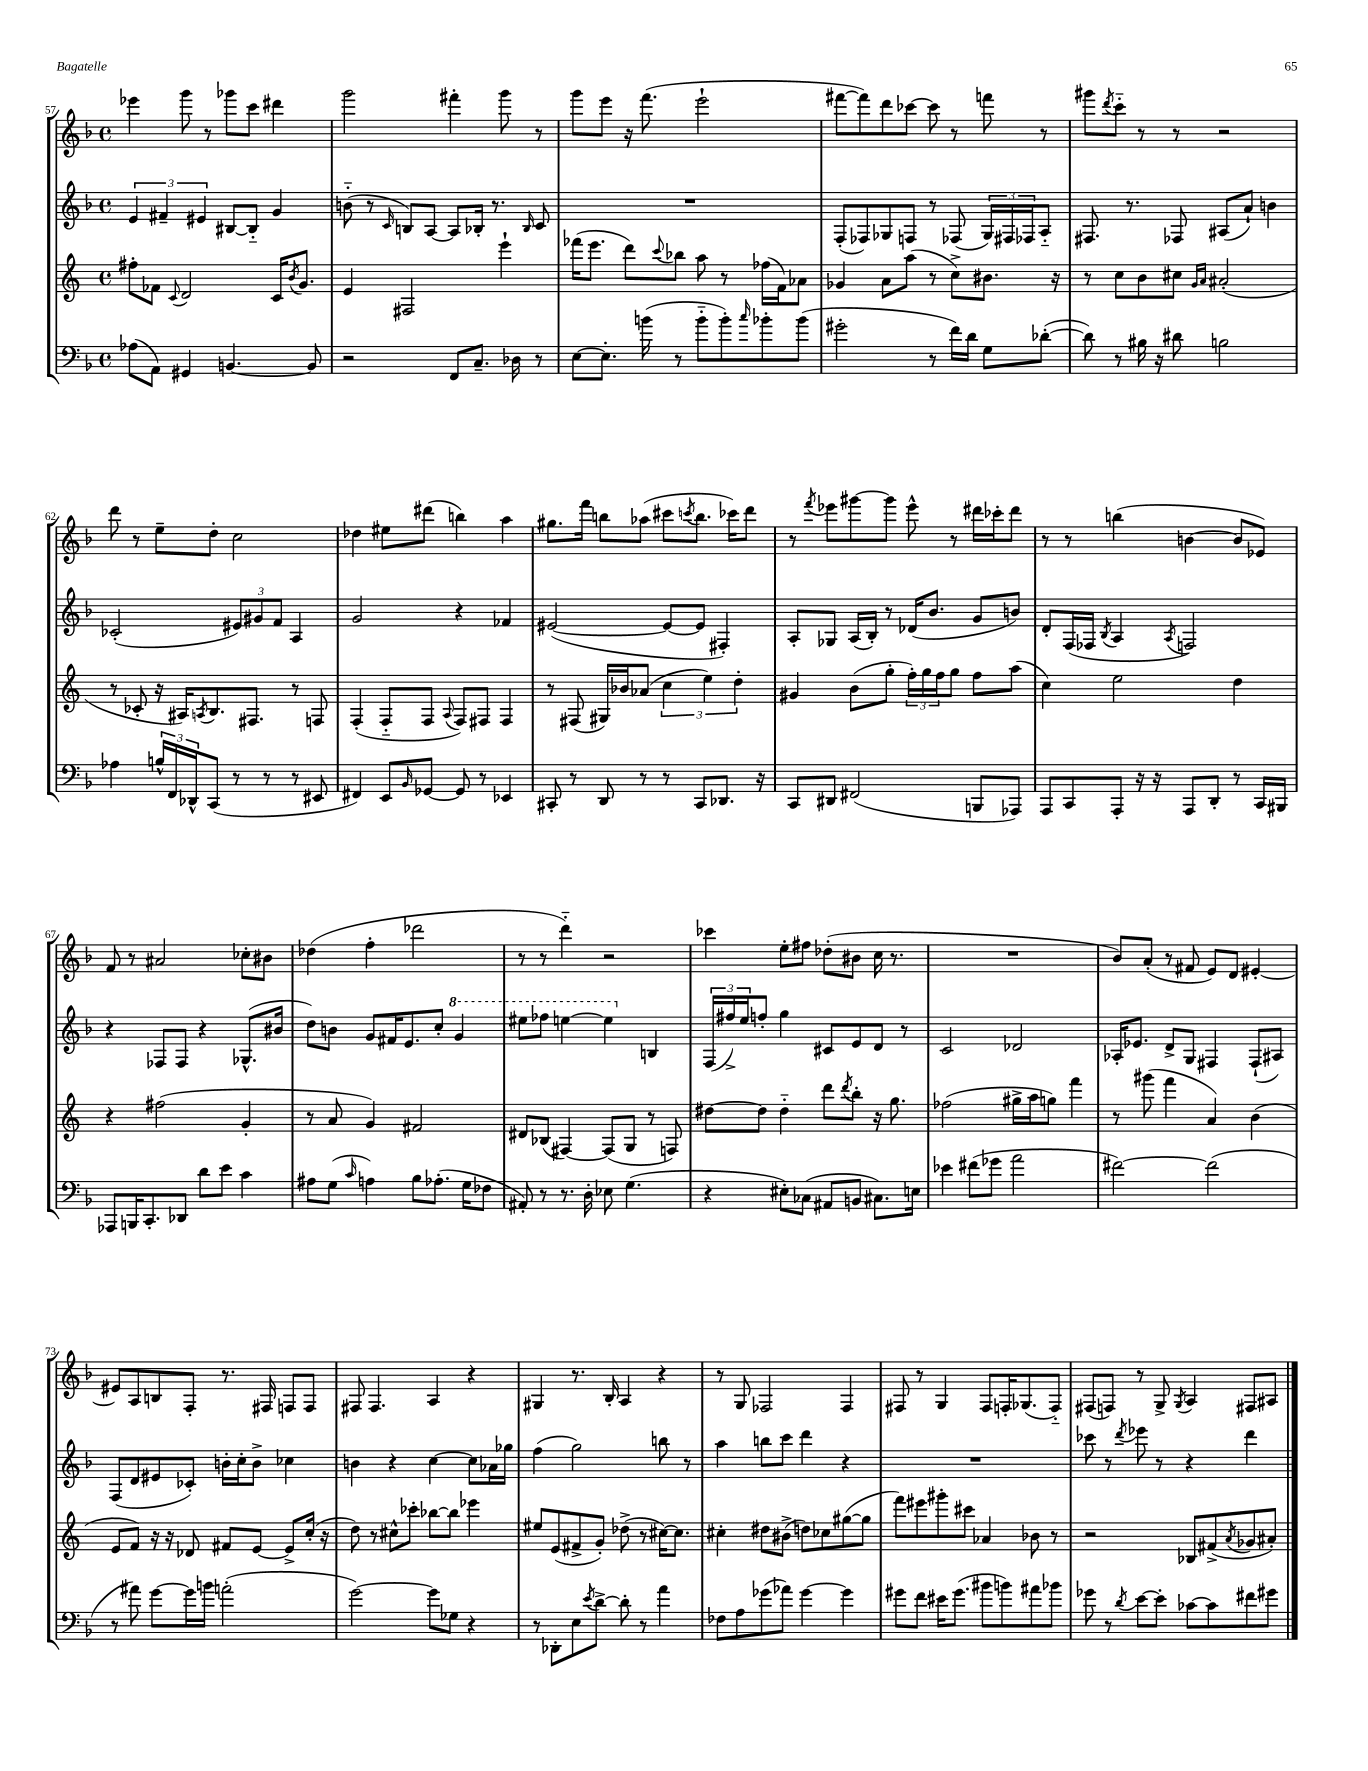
<<
\new StaffGroup <<
\new Staff = "s0" {
    \clef treble \key f \major \defaultTimeSignature \time 4/4
    ees'''4 g'''8 r8 ges'''8 c'''8 dis'''4 |
    g'''2 fis'''4-. g'''8 r8 |
    g'''8 e'''8 r16 f'''8.( e'''2-! |
    fis'''8~ fis'''8) d'''8 ces'''8~ ces'''8 r8 f'''8 r8 |
    gis'''8 \acciaccatura { d'''8 } c'''8-_ r8 r8 r2 |
    d'''8 r8 e''8-- d''8-. c''2 |
    des''4 eis''8 dis'''8( b''4) a''4 |
    gis''8. f'''16 b''8 aes''8( cis'''8 \acciaccatura { c'''8 } b''8. ces'''16) d'''8 |
    r8 \acciaccatura { f'''8 } ees'''8 gis'''8~ gis'''8 ees'''8-^ r8 dis'''16 ces'''16-. dis'''8 |
    r8 r8 b''4( b'4~ b'8 ees'8) |
    f'8 r8 ais'2 ces''8-. bis'8 |
    des''4( f''4-. des'''2 |
    r8 r8 d'''4-_) r2 |
    ces'''4 e''8-. fis''8 des''8-.( bis'8 c''16 r8. |
    R1 |
    bes'8) a'8-.( r8 fis'8 e'8) d'8 eis'4~-. |
    eis'8 a8 b8 f8-. r8. fis16 f8 f8 |
    fis8 fis4. a4 r4 |
    gis4 r8. bes16-. a4 r4 |
    r8 g8 fes2 fes4 |
    fis8 r8 g4 fis8 f16-. ges8.( f8-_) |
    fis8( f8) r8 g8-> \acciaccatura { g8 } a4 fis8 ais8 \bar "|." |
}
\new Staff = "s1" {
    \clef treble \key f \major \defaultTimeSignature \time 4/4
    \tuplet 3/2 { e'4 fis'4-- eis'4 } bis8~ bis8-_ g'4 |
    b'8-_( r8 \grace { c'16 } b8) a8~ a8 bes16-. r8. \grace { bes16 } c'8 |
    R1 |
    f8-.( fes8) ges8 f8 r8 fes8( \tuplet 3/2 { ges16) fis16 fes16 } a8-_ |
    fis8. r8. fes8 ais8( a'8-!) b'4 |
    ces'2-.( \tuplet 3/2 { eis'8) gis'8 f'8 } a4 |
    g'2 r4 fes'4 |
    eis'2~( eis'8~ eis'8 fis4-.) |
    a8-. ges8 a16( bes16-.) r8 des'16( bes'8. g'8 b'8) |
    d'8-. f16( fes16 \acciaccatura { bes8 } a4 \acciaccatura { a8 } f2) |
    r4 fes8 fes8 r4 ges8.-^( bis'16 |
    d''8) b'8 g'8 fis'16 e'8. c''8-. \ottava #1 g''4 |
    eis'''8 fes'''8 e'''4~ e'''4 \ottava #0 b4 |
    \tuplet 3/2 { f16( fis''16->) e''16 } f''8-. g''4 cis'8 e'8 d'8 r8 |
    c'2 des'2 |
    aes16-. ees'8. d'8-> g8 fis4 fis8-!( ais8) |
    f8( d'8 eis'8 ces'8-.) b'16-. c''16-. b'8-> ces''4 |
    b'4 r4 c''4~ c''8 aes'16 ges''16 |
    f''4( g''2) b''8 r8 |
    a''4 b''8 c'''8 d'''4 r4 |
    R1 |
    ces'''8 r8 \acciaccatura { d'''8 } ees'''8 r8 r4 d'''4 \bar "|." |
}
\new Staff = "s2" {
    \clef treble \key c \major \defaultTimeSignature \time 4/4
    fis''8-. fes'8 \appoggiatura { c'8 } d'2 c'16 \acciaccatura { b'8 } g'8. |
    e'4 fis2 e'''4-! |
    fes'''16( e'''8. d'''8) \appoggiatura { c'''8 } bes''8 a''8 r8 fes''16( f'16) aes'8 |
    ges'4 a'8 a''8( r8 c''8->) bis'8. r16 |
    r8 c''8 b'8 cis''8 \grace { g'16 a'16 } ais'2-.( |
    r8 ces'8-. r16 ais16) \acciaccatura { a8 } b8. fis8. r8 f8 |
    f4-.( f8-_ f8 \appoggiatura { a8 } f8) fis8 fis4 |
    r8 fis8( gis16) bes'16 aes'8( \tuplet 3/2 { c''4 e''4) d''4-. } |
    gis'4 b'8( g''8-. \tuplet 3/2 { f''16-.) g''16 f''16 } g''8 f''8 a''8( |
    c''4) e''2 d''4 |
    r4 fis''2( g'4-. |
    r8 a'8 g'4) fis'2 |
    dis'8 bes8( fis4~) fis8( g8 r8 f8) |
    dis''8~ dis''8 dis''4-_ d'''8 \acciaccatura { d'''8 } b''8-. r16 g''8. |
    fes''2( gis''16-> a''16 g''8) f'''4 |
    r8 gis'''8( f'''4 a'4) b'4( |
    e'8 f'8) r16 r16 des'8 fis'8 e'8~ e'8-> c''16-.( r16 |
    d''8) r8 cis''8-^ ces'''8-. bes''8~ bes''8 ees'''4 |
    eis''8 e'8( fis'8-> g'8-.) des''8->( r8 cis''16~) cis''8. |
    cis''4-. dis''8 bis'8->( d''8) ces''8 gis''8~( gis''8 |
    f'''8) eis'''8 gis'''8-. cis'''8 aes'4 bes'8 r8 |
    r2 bes8 fis'8->( \acciaccatura { a'8 } ges'8 ais'8-.) \bar "|." |
}
\new Staff = "s3" {
    \clef bass \key f \major \defaultTimeSignature \time 4/4
    aes8( a,8) gis,4 b,4.~ b,8 |
    r2 f,8 c8.-- des16 r8 |
    e8~ e8.-. b'16( r8 b'8-_ b'8-.) \grace { c''16 } bes'8-. bes'8( |
    gis'2-. r8 f'16) d'16 g8 des'8~-.( |
    des'8) r8 bis16 r16 dis'8 b2 |
    aes4 \tuplet 3/2 { b16-^ f,16 des,16-^ } c,8( r8 r8 r8 eis,8 |
    fis,4) e,8 \grace { bes,16 } ges,8~ ges,8 r8 ees,4 |
    cis,8-. r8 d,8 r8 r8 cis,8 des,8. r16 |
    c,8 dis,8 fis,2( b,,8 aes,,8) |
    a,,8 c,8 a,,8-. r16 r16 a,,8 d,8-. r8 c,16 bis,,16 |
    aes,,8 b,,16 c,8.-. des,8 d'8 e'8 c'4 |
    ais8 g8( \grace { c'16 } a4) bes8 aes8.-.( g16 fes8 |
    ais,8-.) r8 r8. d16-. ees8 g4.( |
    r4 eis8-.) ces8( ais,8 b,8 cis8.) e16 |
    ees'4 fis'8( ges'8 a'2 |
    fis'2~) fis'2( |
    r8 ais'8) g'8~ g'16 b'16 a'2-.( |
    g'2~) g'8 ges8 r4 |
    r8 des,8-. e8 \acciaccatura { e'8 } d'8~-> d'8-. r8 a'4 |
    fes8 a8 ges'8( aes'8) ges'4~ ges'4 |
    gis'8 f'8 eis'16 gis'8.( bis'8 b'8) ais'8 bes'8 |
    ges'8 r8 \acciaccatura { d'8 } e'8~ e'8-. ces'8~ ces'8 fis'8 gis'8 \bar "|." |
}
>>
>>
\layout { \context { \Score currentBarNumber = #57 } }
